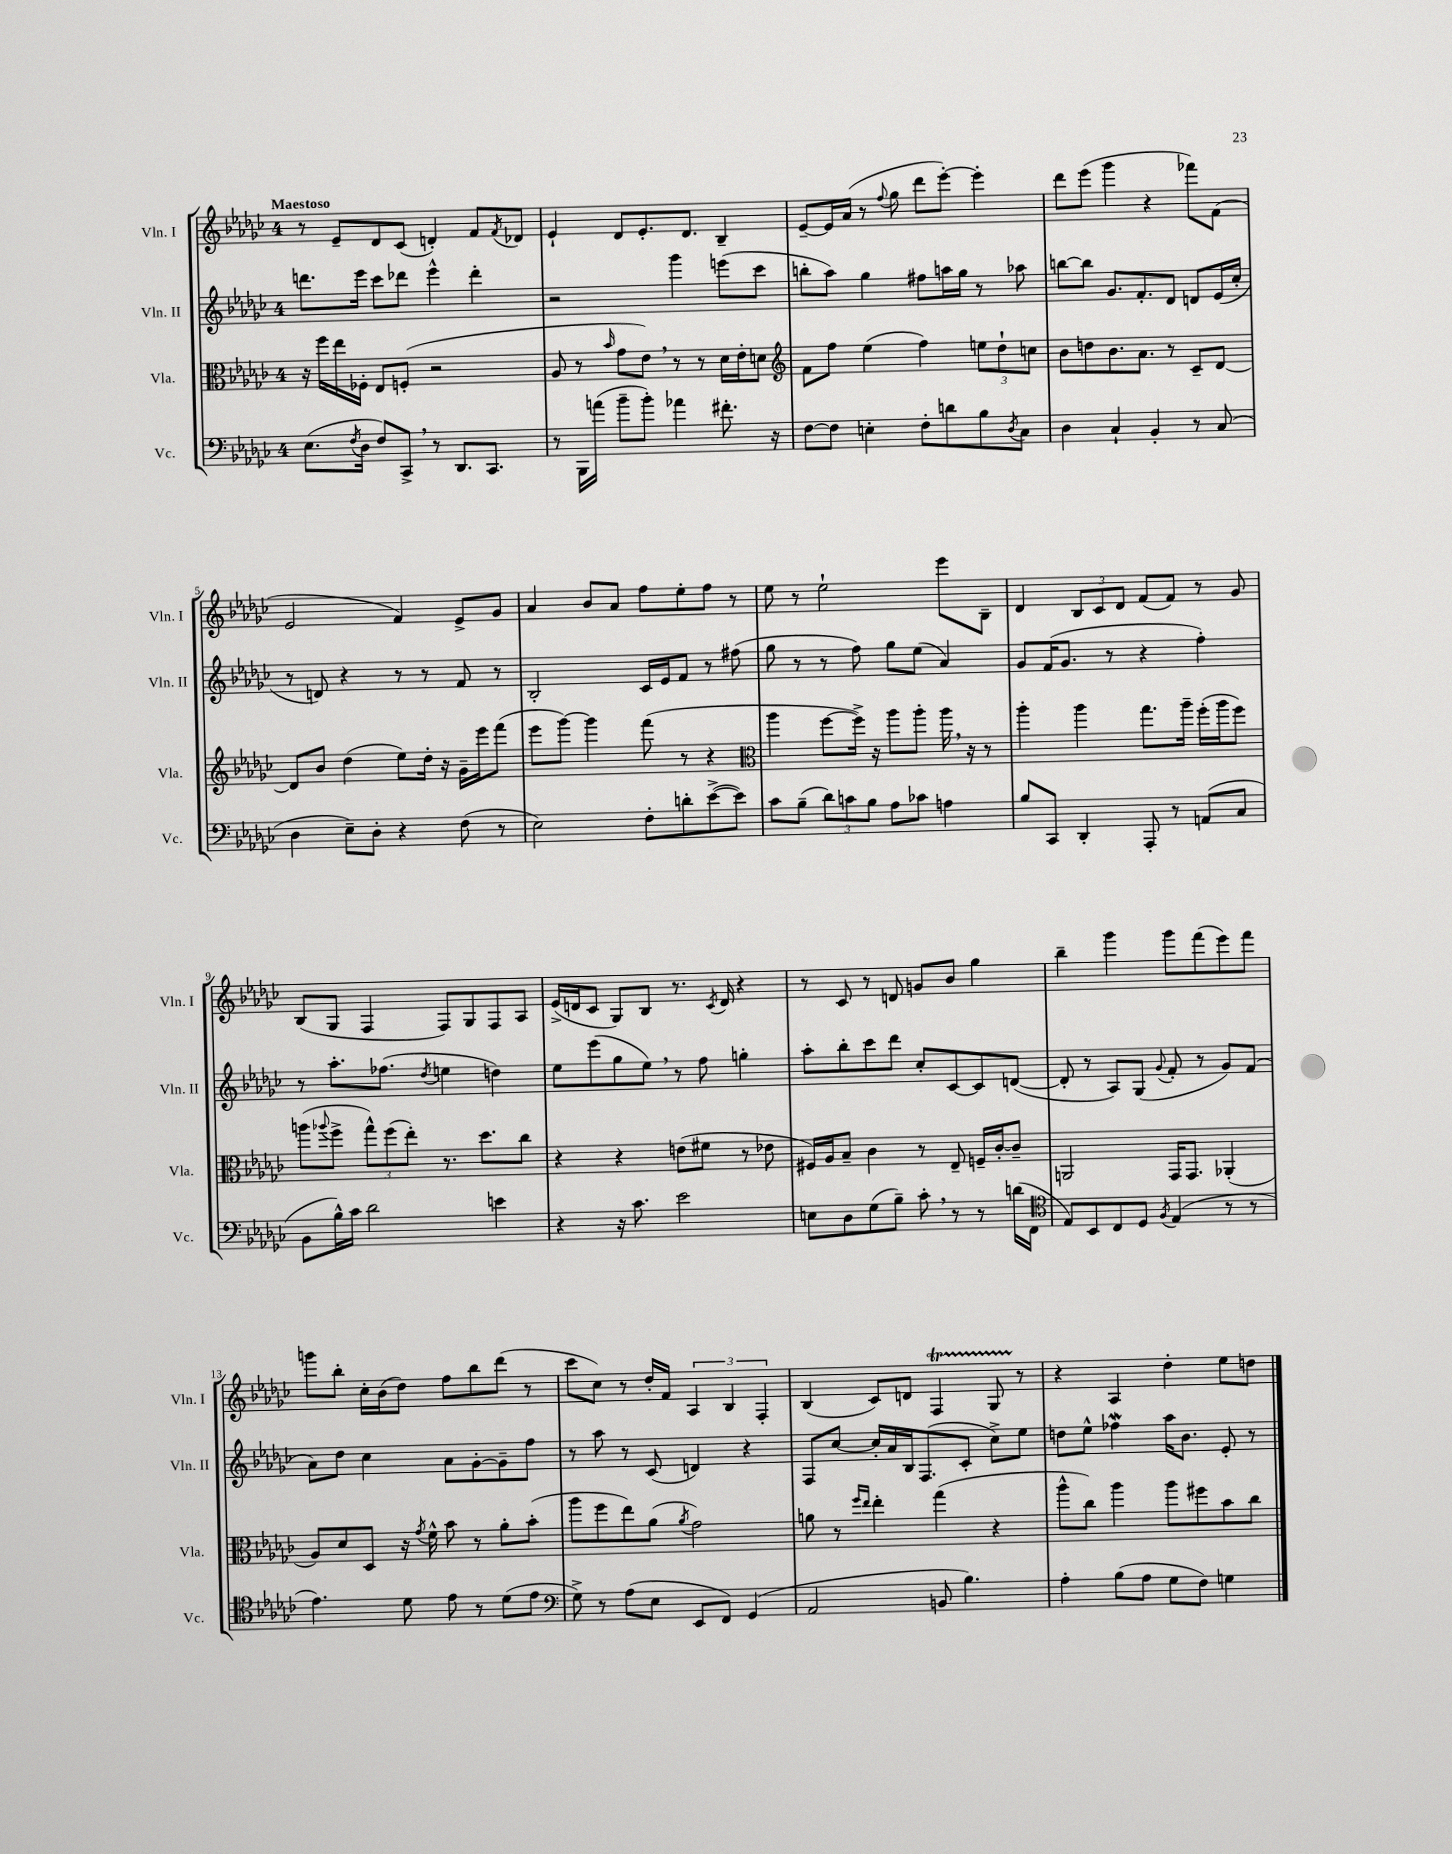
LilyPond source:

<<
\new StaffGroup <<
\new Staff = "s0" \with { instrumentName = "Vln. I" shortInstrumentName = "Vln. I" } {
    \clef treble \key ges \major \once \override Staff.TimeSignature.style = #'single-digit \time 4/4 \tempo "Maestoso"
    r8 ees'8-- des'8 ces'8( d'4-.) f'8 \acciaccatura { f'8 } des'8 |
    ees'4-! des'8 ees'8.-. des'8. bes4-- |
    ees'8~-- ees'16 aes'16( r8 \appoggiatura { f''8 } ges''8 des'''8 ees'''8~-.) ees'''4-. |
    des'''8 ees'''8( ges'''4 r4 fes'''8) f'8( |
    ees'2 f'4) ees'8-> ges'8 |
    aes'4 bes'8 aes'8 f''8 ees''8-. f''8 r8 |
    ees''8 r8 ees''2-! ees'''8 bes8-- |
    des'4 \tuplet 3/2 { bes8 ces'8 des'8 } f'8( f'8) r8 ges'8 |
    bes8( ges8 f4 f8) ges8 f8 aes8 |
    ees'16->( d'16 ces'8 ges8) bes8 r8. \acciaccatura { ces'8 } d'16 r4 |
    r8 ces'8 r8 d'8 g'8 bes'8 ges''4 |
    bes''4-- ges'''4 ges'''8 f'''8( ees'''8) f'''8 |
    g'''8 bes''8-. ces''16-. bes'16( des''8) f''8 bes''8 des'''8( r8 |
    ces'''8 ces''8) r8 des''16-. f'16 \tuplet 3/2 { aes4 bes4 f4-. } |
    bes4( ces'8) d'8 f4\startTrillSpan ges8 r8\stopTrillSpan |
    r4 aes4 des''4-. ees''8 d''8 \bar "|." |
}
\new Staff = "s1" \with { instrumentName = "Vln. II" shortInstrumentName = "Vln. II" } {
    \clef treble \key ges \major \once \override Staff.TimeSignature.style = #'single-digit \time 4/4
    d'''8. ees'''16 ces'''8 des'''8 ees'''4-^ des'''4-. |
    r2 ges'''4 e'''8( ces'''8 |
    b''8-. aes''8) ges''4 fis''8 a''16 ges''16 r8 aes''8 |
    b''8~ b''8 ges'8. f'8.-. des'8 d'8 ees'16( ces''16-. |
    r8 d'8) r4 r8 r8 f'8 r8 |
    bes2-. ces'16 ees'16 f'8 r8 fis''8( |
    ges''8 r8 r8 f''8) ges''8 ees''8( aes'4) |
    ges'8 f'16( ges'8. r8 r4 f''4-.) |
    r8 aes''8.-. fes''8.( \acciaccatura { des''8 } e''4 d''4) |
    ees''8 ees'''8( ges''8 ees''8) \breathe r8 f''8 g''4-. |
    aes''8-. bes''8-. ces'''8 des'''8 ces''8-. ces'8~ ces'8 d'8~( |
    d'8-. r8 aes8) ges8( \appoggiatura { ges'8 } f'8-. r8 ges'8) f'8( |
    aes'8) des''8 ces''4 aes'8 ges'8~-. ges'8-- f''8 |
    r8 aes''8 r8 ces'8( d'4) r4 |
    f8 ces''8~ ces''16-. aes'16 bes16 f8.( ces'8-. ces''8->) ees''8 |
    d''8 ees''8-^ fes''4\mordent aes''16 bes'8. ees'8-. r8 \bar "|." |
}
\new Staff = "s2" \with { instrumentName = "Vla." shortInstrumentName = "Vla." } {
    \clef alto \key ges \major \once \override Staff.TimeSignature.style = #'single-digit \time 4/4
    r16 f''16 ees''16 fes16-. ees8 f8-.( r2 |
    aes8 r8 \grace { bes'16 } ges'8 ees'8) \breathe r8 r8 des'16 ees'16-. d'8 |
    \clef treble f'8 f''8 ees''4( f''4) \tuplet 3/2 { e''8 des''8-! c''8 } |
    bes'8 d''8 bes'8. aes'8. r8 ces'8-- des'8~ |
    des'8 bes'8 des''4( ees''8) des''16-. r16 ges'16-- ees'''16 f'''8( |
    ees'''8 ges'''8~) ges'''4 f'''8( r8 r4 |
    \clef alto aes''4 f''8~ f''16->) r16 aes''8 aes''8-. aes''16 \breathe r16 r8 |
    aes''4-. aes''4 ges''8. aes''16-- f''16-.( aes''16 f''8) |
    a''8( \appoggiatura { aes''8 } f''8-> \tuplet 3/2 { ges''8-^) f''8( ees''8-.) } r8. des''8. ces''8 |
    r4 r4 e'8( fis'8 r8 ees'8 |
    fis16) aes16 bes8-- ces'4 r8 ees8-- f16-- ces'16~-. ces'8-- |
    a,2 ges,16 ges,8. aes,4-.( |
    aes8) des'8 des8 r16 \acciaccatura { ges'8 } f'16-^ bes'8 r8 aes'8-. bes'8-.( |
    aes''8 f''8 ees''8) aes'8( \acciaccatura { aes'8 } ges'2) |
    a'8 r8 \grace { f''16 ees''16 } ees''4-. ges''4( r4 |
    aes''8-^ ces''8) aes''4 aes''8 fis''8 bes'8 ces''8 \bar "|." |
}
\new Staff = "s3" \with { instrumentName = "Vc." shortInstrumentName = "Vc." } {
    \clef bass \key ges \major \once \override Staff.TimeSignature.style = #'single-digit \time 4/4
    ees8.( \acciaccatura { f8 } des16 f8) ces,8-> \breathe r8 des,8. ces,8. |
    r8 bes,,16 a'16( bes'8-- bes'8-.) aes'4 fis'8.-. r16 |
    f8~ f8 e4-. f8-. d'8 bes8 \acciaccatura { des8 } ces8 |
    des4 ces4-! bes,4-. r8 ces8( |
    des4 ees8--) des8-. r4 f8( r8 |
    ees2) f8-. d'8-. ees'8~->( ees'8) |
    ces'8 bes8--( \tuplet 3/2 { des'8) c'8 bes8 } aes8 ces'8 a4 |
    bes8 ces,8 des,4-. aes,,8-. r8 a,8( ces8 |
    bes,8 bes16-^) ces'16 des'2 e'4 |
    r4 r16 ces'8. ees'2 |
    e8 des8 ges8( bes8--) ces'8-. \breathe r8 r8 d'16( f,16 |
    \clef tenor ees8) bes,8 ces8 des8 \acciaccatura { f8 } ees4( r8 r8 |
    ees'4.) des'8 ees'8 r8 des'8( ees'8 |
    \clef bass ges8->) r8 aes8( ees8 ees,8 f,8) ges,4( |
    aes,2 b,8 bes4.) |
    aes4-. bes8( aes8 ges8 f8) g4 \bar "|." |
}
>>
>>
